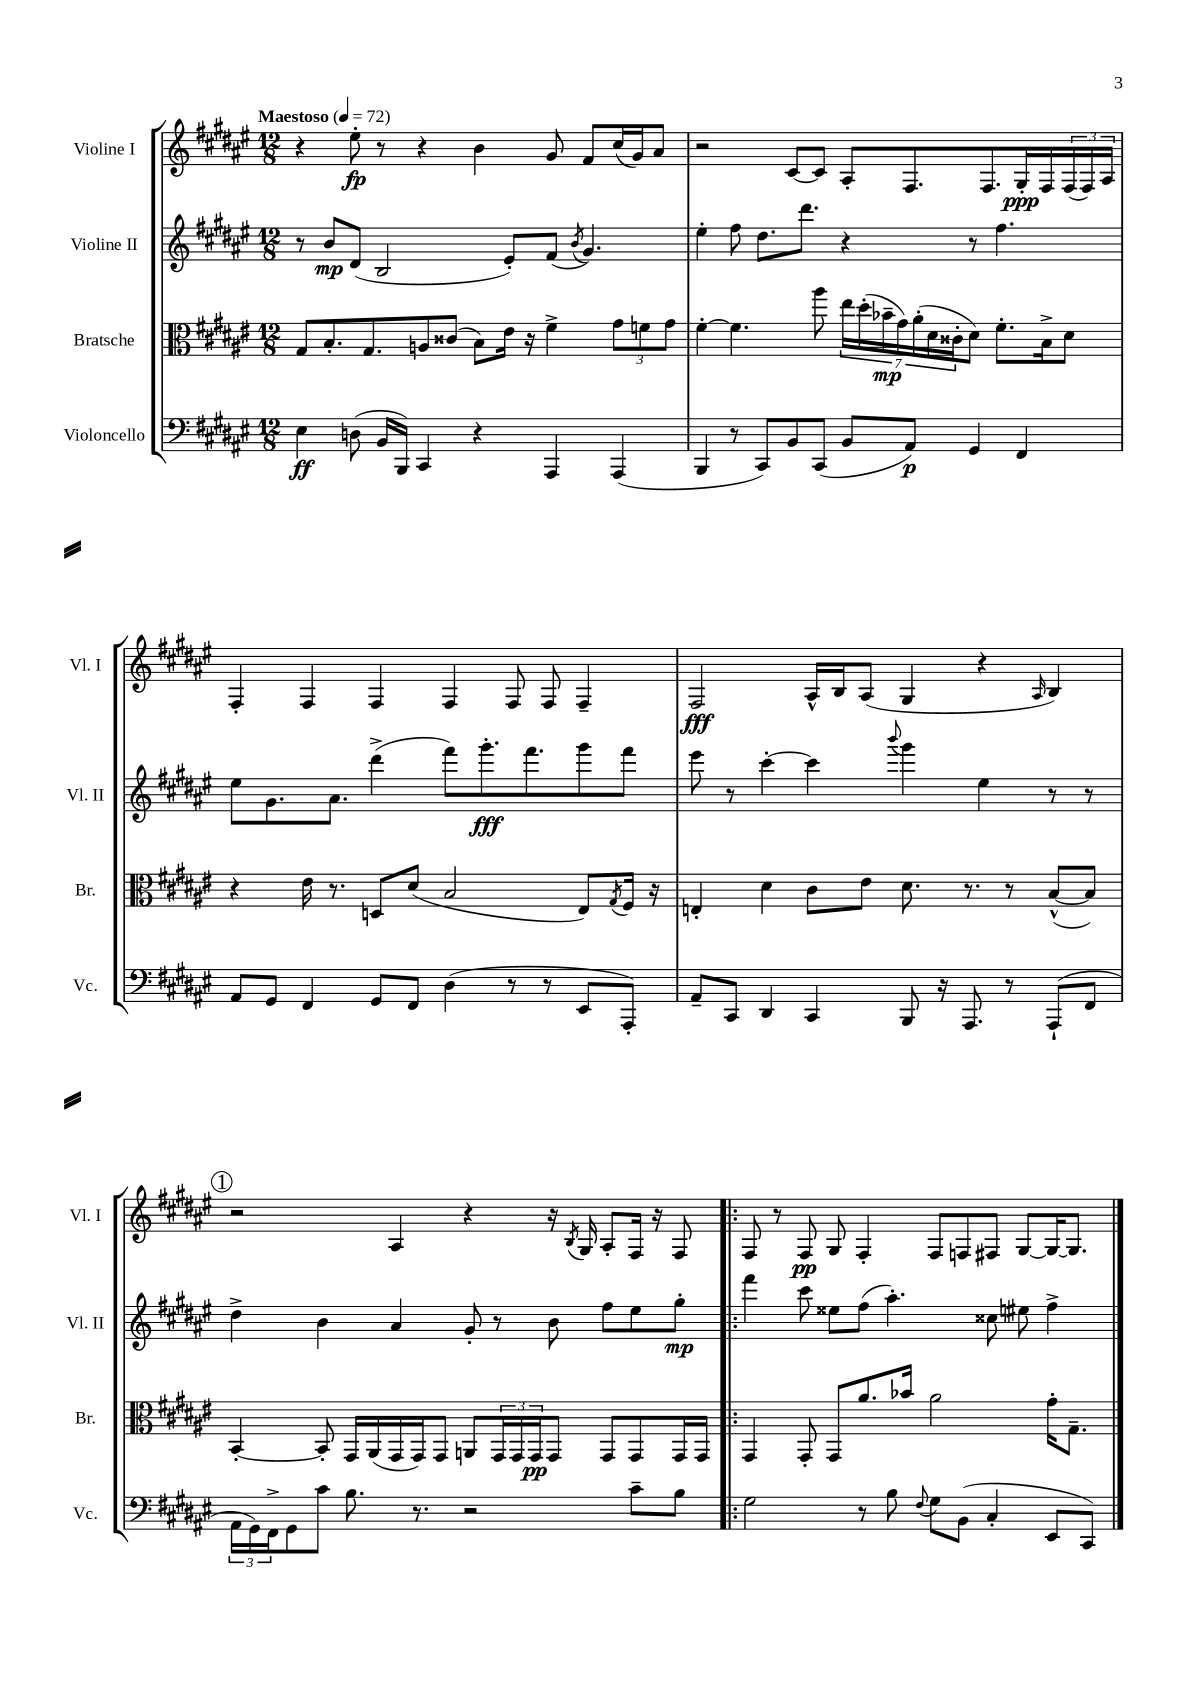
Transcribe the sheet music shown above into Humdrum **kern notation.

**kern	**kern	**kern	**kern
*staff4	*staff3	*staff2	*staff1
*clefF4	*clefC3	*clefG2	*clefG2
*k[f#c#g#d#a#e#]	*k[f#c#g#d#a#e#]	*k[f#c#g#d#a#e#]	*k[f#c#g#d#a#e#]
*M12/8	*M12/8	*M12/8	*M12/8
*MM72	*MM72	*MM72	*MM72
4E#	8G#	8r	4r
.	8.B'	8b	.
(8D	.	(8d#	8ee#'
.	8.G#	.	.
16BB	.	2B	8r
16BBB)	.	.	.
4CC#	8A	.	4r
.	(8c##	.	.
4r	8B)	.	4b
.	16e#	8e#')	.
.	16r	.	.
4AAA#	4f#^	(8f#	8g#
.	.	8qb	.
.	.	4.g#)	8f#
(4AAA#	12g#	.	(16cc#
.	.	.	16g#)
.	12f	.	.
.	.	.	8a#
.	12g#	.	.
=	=	=	=
4BBB	[4f#'	4ee#'	2r
8r	4.f#]	8ff#	.
8CC#)	.	8.dd#	.
8BB	.	.	[8c#
.	.	8.ddd#	.
(8CC#	8aa#	.	8c#]
8BB	28ee#	4r	8A#'
.	(28dd#'	.	.
.	28b-~	.	.
.	28g#)	.	.
8AA#)	.	.	8.F#
.	(28a#'	.	.
.	28d#	.	.
.	28c##'	.	.
4GG#	8d#)	8r	.
.	.	.	8.F#
.	8.f#'	4.ff#	.
4FF#	.	.	16G#'
.	16B^	.	16F#
.	8d#	.	(24F#
.	.	.	24F#)
.	.	.	24A#
=	=	=	=
8AA#	4r	8ee#	4F#'
8GG#	.	8.g#	.
4FF#	16e#	.	4F#
.	8.r	8.a#	.
8GG#	8D	(4ddd#^	4F#
8FF#	(8d#	.	.
(4D#	2B	8fff#)	4F#
.	.	8.ggg#'	.
8r	.	.	8F#
.	.	8.fff#	.
8r	.	.	8F#
8EE#	8E#)	8ggg#	4F#~
.	8qG#	.	.
8AAA#')	16F#	8fff#	.
.	16r	.	.
=	=	=	=
8AA#~	4E'	8eee#	2F#
8CC#	.	8r	.
4DD#	4d#	[4ccc#'	.
4CC#	8c#	4ccc#]	16A#^^
.	.	.	16B
.	8e#	.	(8A#
.	.	8qqbbb	.
8BBB	8.d#	4ggg#	4G#
16r	.	.	.
8.AAA#	8.r	.	.
.	.	4ee#	4r
8r	8r	.	.
.	.	.	16qqA#
(8AAA#`	([8B^^	8r	4B)
8FF#	8B])	8r	.
=	=	=	=
24AA#	[4BB'	4dd#^	2r
24GG#)	.	.	.
24FF#^	.	.	.
8GG#	.	.	.
8c#	8BB']	4b	.
8.B	16GG#	.	.
.	(16AA#	.	.
.	16GG#	4a#	4A#
8.r	16GG#)	.	.
.	8GG#	.	.
2r	8AA	8g#'	4r
.	24GG#	8r	.
.	24GG#	.	.
.	24GG#	.	.
.	8GG#	8b	16r
.	.	.	8qB
.	.	.	16G#
.	8GG#	8ff#	8A#'
8c#~	8GG#	8ee#	16F#
.	.	.	16r
8B	16GG#	8gg#'	8F#
.	16GG#	.	.
=!|:	=!|:	=!|:	=!|:
2G#	4GG#	4fff#	8F#
.	.	.	8r
.	8GG#'	8ccc#	8F#
.	8GG#	8ee##	8G#
8r	8.a#	(8ff#	4F#'
8B	.	4.aa#')	.
.	16b-	.	.
8qqF#	.	.	.
8G#	2a#	.	8F#
(8BB	.	.	8F
4C#'	.	8cc##	8F#
.	.	8ee#	[8G#
8EE#	16g#'	4ff#^	16G#_
.	8.G#~	.	8.G#]
8CC#)	.	.	.
==	==	==	==
*-	*-	*-	*-
